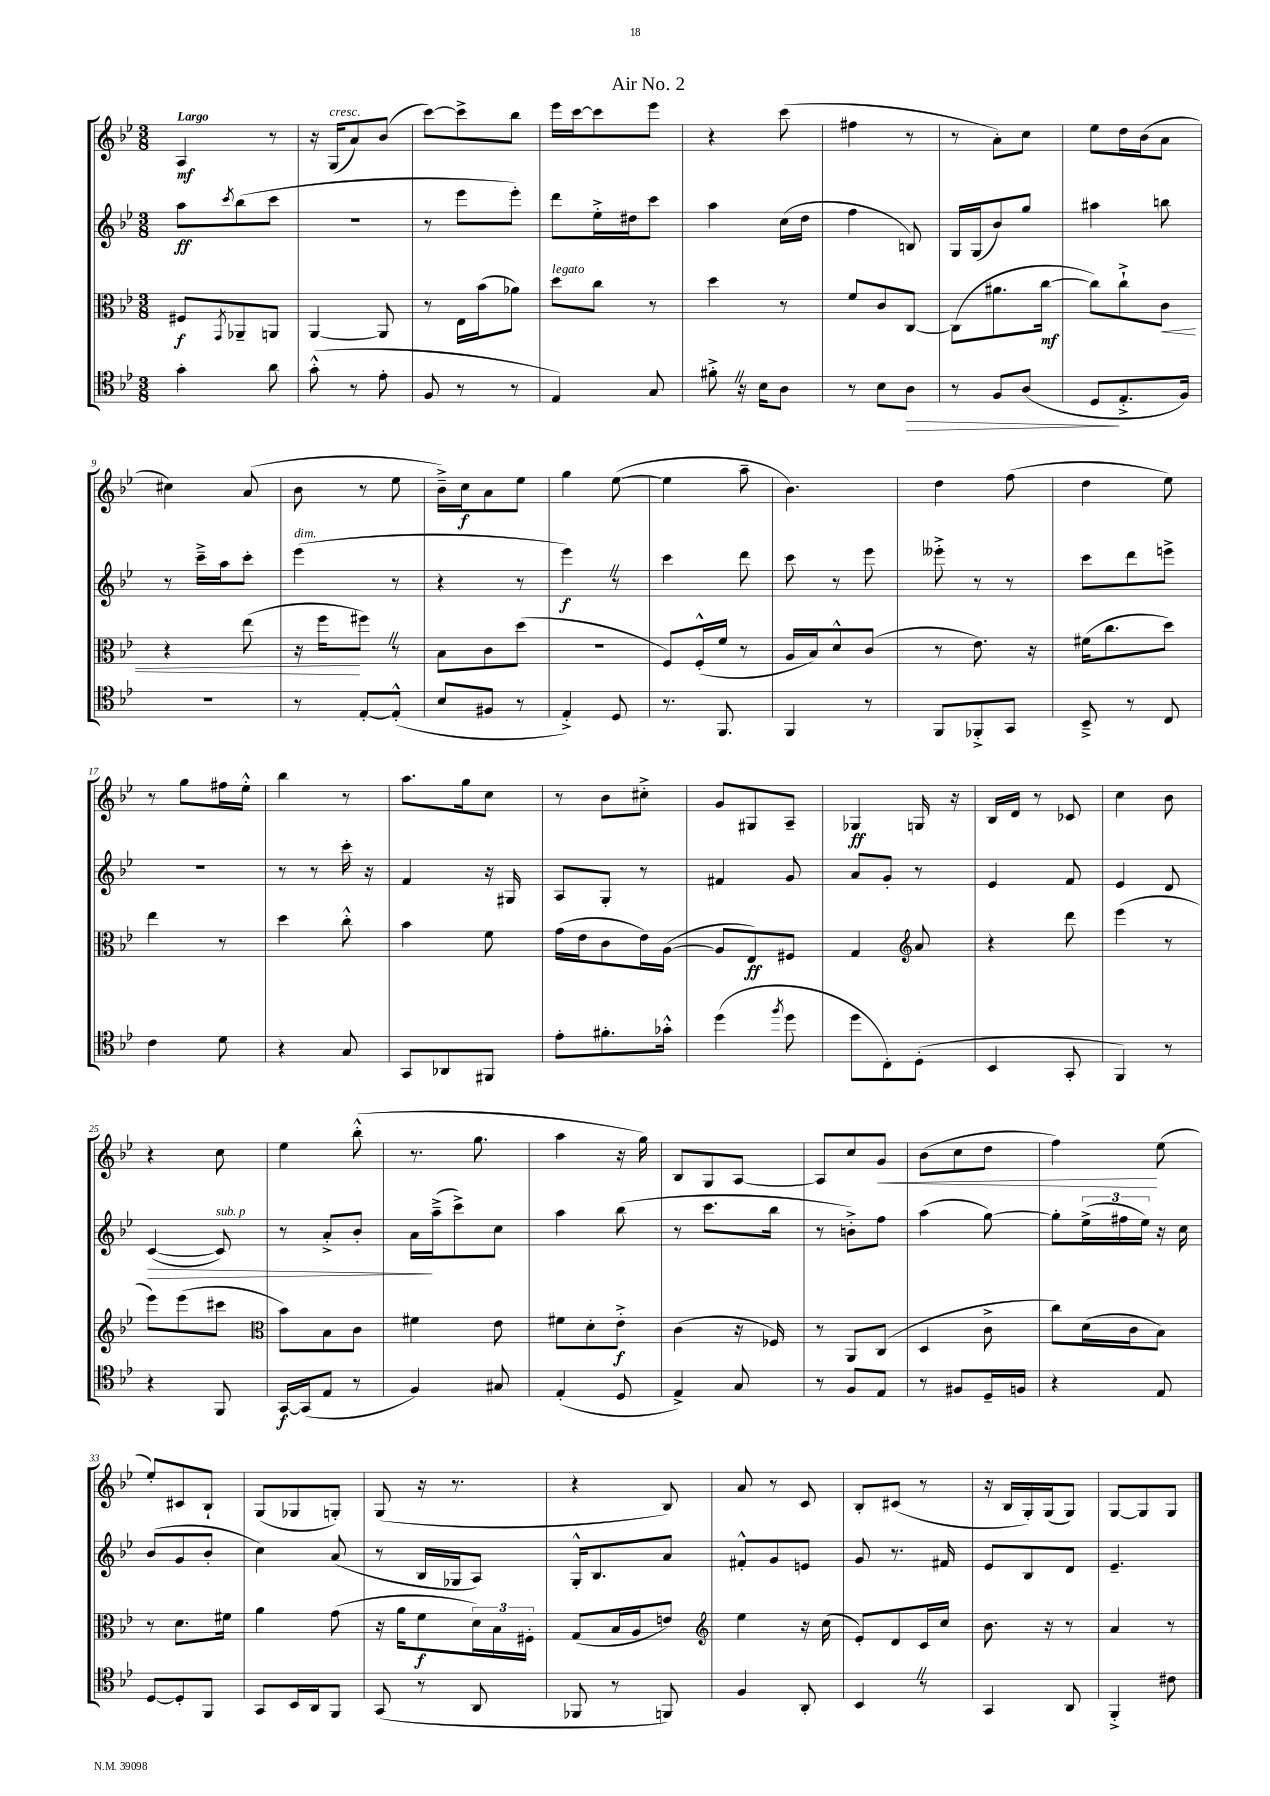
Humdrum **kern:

**kern	**dynam	**kern	**dynam	**kern	**dynam	**kern	**dynam
*part4	*part4	*part3	*part3	*part2	*part2	*part1	*part1
*staff4	*staff4	*staff3	*staff3	*staff2	*staff2	*staff1	*staff1
*clefC4	*	*clefC3	*	*clefG2	*	*clefG2	*
*k[b-e-]	*	*k[b-e-]	*	*k[b-e-]	*	*k[b-e-]	*
*M3/8	*	*M3/8	*	*M3/8	*	*M3/8	*
=1	=1	=1	=1	=1	=1	=1	=1
!	!	!	!	!	!	!LO:TX:a:B:t=Largo	!
4g'\	.	8F#X/L	f	8aa\L	ff	4A/	mf
.	.	8qGG/	.	8qccc/	.	.	.
.	.	8AA-X~/	.	(8bb-\	.	.	.
8a\	.	8AAn/J	.	8ccc\J	.	8r	.
=2	=2	=2	=2	=2	=2	=2	=2
(8g'^^\	.	[4AA/	.	4.r	.	16r	.
!	!	!	!	!	!	!LO:TX:a:i:t=cresc.	!
.	.	.	.	.	.	(16G/KL	.
8r	.	.	.	.	.	8a/)	.
8e-'\	.	8AA/]	.	.	.	(8b-/J	.
=3	=3	=3	=3	=3	=3	=3	=3
8F/	.	8r	.	8r	.	[8ccc\L)	.
8r	.	16E-\LL	.	8eee-\L	.	8ccc^\]	.
.	.	(16b-\J	.	.	.	.	.
8r	.	8a-X\J)	.	8eee-'\J)	.	8bb-\J	.
=4	=4	=4	=4	=4	=4	=4	=4
!	!	!LO:TX:a:i:t=legato	!	!	!	!	!
4E-/)	.	8dd\L	.	8ddd\L	.	16eee-\LL	.
.	.	.	.	.	.	[16ccc\J	.
.	.	8cc\J	.	16ee-'^\L	.	8ccc\]	.
.	.	.	.	16dd#X\J	.	.	.
8G/	.	8r	.	8ccc\J	.	8eee-\J	.
=5	=5	=5	=5	=5	=5	=5	=5
8f#X'^Z\	.	4dd\	.	4aa\	.	4r	.
16r	.	.	.	.	.	.	.
16B-\KL	.	.	.	.	.	.	.
8A\J	.	8r	.	(16cc\LL	.	(8ccc\	.
.	.	.	.	16dd\JJ	.	.	.
=6	=6	=6	=6	=6	=6	=6	=6
8r	.	8f/L	.	4ff\	.	4ff#X\	.
8B-\L	.	8c/	.	.	.	.	.
!	!LO:HP:b	!	!	!	!	!	!
8A\J	>	[8C/J	.	8Bn/)	.	8r	.
=7	=7	=7	=7	=7	=7	=7	=7
8r	.	(8C\L]	.	16G/LL	.	8r	.
.	.	.	.	(16G/J	.	.	.
8F/L	.	8.a#X\	.	8b-/)	.	8a'\L)	.
(8A/J	.	.	.	8gg/J	.	8cc\J	.
.	.	[16cc\Jk	mf	.	.	.	.
=8	=8	=8	=8	=8	=8	=8	=8
8D/L	.	8cc\L])	.	4aa#X\	.	8ee-\L	.
8.E-'^/	]	8cc`^\	.	.	.	16dd\L	.
.	.	.	.	.	.	(16b-\J	.
!	!	!	!LO:HP:b	!	!	!	!
.	.	8c\J	<	8bbn\	.	8a\J	.
16F/Jk)	.	.	.	.	.	.	.
!!LO:LB:g=z
=9	=9	=9	=9	=9	=9	=9	=9
4.r	.	4r	.	8r	.	4cc#X\)	.
.	.	.	.	16ccc~^\LL	.	.	.
.	.	.	.	16aa\J	.	.	.
.	.	(8ee-\	.	8ccc'\J	.	(8a/	.
=10	=10	=10	=10	=10	=10	=10	=10
!	!	!	!	!LO:TX:a:i:t=dim.	!	!	!
8r	.	16r	.	(4eee-\	.	8b-\	.
.	.	16ff\KL	.	.	.	.	.
[8E-'/L	.	8ff#XZ\J)	[	.	.	8r	.
(8E-'^^/J]	.	8r	.	8r	.	8ee-\	.
=11	=11	=11	=11	=11	=11	=11	=11
8B-/L	.	8B-\L	.	4r	.	16b-~^\LL)	.
.	.	.	.	.	.	16cc\J	f
8F#X/J	.	8c\	.	.	.	8a\	.
8r	.	(8dd\J	.	8r	.	8ee-\J	.
=12	=12	=12	=12	=12	=12	=12	=12
4E-'^/)	.	4.r	.	4eee-Z\)	f	4gg\	.
8D/	.	.	.	8r	.	([8ee-\	.
=13	=13	=13	=13	=13	=13	=13	=13
8.r	.	8F/L)	.	4ccc\	.	4ee-\]	.
.	.	(16F'^^/L	.	.	.	.	.
8.FF/	.	16f/JJ	.	.	.	.	.
.	.	8r	.	8ddd\	.	8aa~\	.
=14	=14	=14	=14	=14	=14	=14	=14
4FF/	.	16A/LL	.	8ccc\	.	4.b-\)	.
.	.	16B-/J)	.	.	.	.	.
.	.	8d^^/	.	8r	.	.	.
8r	.	(8c/J	.	8eee-\	.	.	.
=15	=15	=15	=15	=15	=15	=15	=15
8FF/L	.	8r	.	8eee--X'^\	.	4dd\	.
8FF-X'^/	.	8.e-\)	.	8r	.	.	.
8GG/J	.	.	.	8r	.	(8ff\	.
.	.	16r	.	.	.	.	.
=16	=16	=16	=16	=16	=16	=16	=16
8BB-~^/	.	(16f#X\KL	.	8ccc\L	.	4dd\	.
.	.	8.cc\	.	.	.	.	.
8r	.	.	.	8ddd\	.	.	.
8C/	.	8dd\J)	.	8eeen^\J	.	8ee-\)	.
!!LO:LB:g=z
=17	=17	=17	=17	=17	=17	=17	=17
4c\	.	4ee-\	.	4.r	.	8r	.
.	.	.	.	.	.	8gg\L	.
8d\	.	8r	.	.	.	16ff#X\L	.
.	.	.	.	.	.	16ee-'^^\JJ	.
=18	=18	=18	=18	=18	=18	=18	=18
4r	.	4dd\	.	8r	.	4bb-\	.
.	.	.	.	8r	.	.	.
8G/	.	8cc'^^\	.	16ccc'\	.	8r	.
.	.	.	.	16r	.	.	.
=19	=19	=19	=19	=19	=19	=19	=19
8GG/L	.	4b-\	.	4f/	.	8.aa\L	.
8AA-X/	.	.	.	.	.	.	.
.	.	.	.	.	.	16gg\k	.
8FF#X/J	.	8f\	.	16r	.	8cc\J	.
.	.	.	.	16G#X/	.	.	.
=20	=20	=20	=20	=20	=20	=20	=20
8e-'\L	.	(16g\LL	.	8A/L	.	8r	.
.	.	16e-\J	.	.	.	.	.
8.f#X'\	.	8c\	.	8G'/J	.	8b-\L	.
.	.	16e-\L)	.	8r	.	8cc#X'^\J	.
16g-X'^^\Jk	.	([16A\JJ	.	.	.	.	.
=21	=21	=21	=21	=21	=21	=21	=21
(4dd\	.	8A/L]	.	4f#X/	.	8g/L	.
.	.	8E-/)	ff	.	.	8G#X/	.
8qff/	.	.	.	.	.	.	.
8dd\	.	8F#X/J	.	8g/	.	8A~/J	.
=22	=22	=22	=22	=22	=22	=22	=22
8dd\L	.	4G/	.	8a/L	.	4G-X/	ff
8C'\)	.	.	.	8g'/J	.	.	.
*	*	*clefG2	*	*	*	*	*
(8D'\J	.	8a/	.	8r	.	16Gn/	.
.	.	.	.	.	.	16r	.
=23	=23	=23	=23	=23	=23	=23	=23
4BB-/	.	4r	.	4e-/	.	16B-/LL	.
.	.	.	.	.	.	16d/JJ	.
.	.	.	.	.	.	8r	.
8GG'/	.	8ddd\	.	8f/	.	8c-X/	.
=24	=24	=24	=24	=24	=24	=24	=24
4FF/)	.	(4eee-\	.	4e-/	.	4cc\	.
8r	.	8r	.	8d/	.	8b-\	.
!!LO:LB:g=z
=25	=25	=25	=25	=25	=25	=25	=25
!	!	!	!	!	!LO:HP:b	!	!
4r	.	8eee-\L)	.	([4c/	>	4r	.
.	.	(8eee-\	.	.	.	.	.
!	!	!	!	!LO:TX:a:i:t=sub. p	!	!	!
8FF/	.	8ccc#X\J	.	8c/])	.	8cc\	.
=26	=26	=26	=26	=26	=26	=26	=26
*	*	*clefC3	*	*	*	*	*
[16GG/LL	f	8b-\L)	.	8r	.	4ee-\	.
(16GG/J]	.	.	.	.	.	.	.
8E-/J	.	8B-\	.	8a'^/L	.	.	.
8r	.	8c\J	.	8b-'/J	.	(8bb-'^^\	.
=27	=27	=27	=27	=27	=27	=27	=27
4F/)	.	4f#X\	.	16a\LL	.	8.r	.
.	.	.	.	(16aa~^\J	]	.	.
.	.	.	.	8ccc^\)	.	.	.
.	.	.	.	.	.	8.gg\	.
8G#X/	.	8e-\	.	8cc\J	.	.	.
=28	=28	=28	=28	=28	=28	=28	=28
(4E-'/	.	8f#X\L	.	4aa\	.	4aa\	.
.	.	8d'\	.	.	.	.	.
8D/	.	8e-'^\J	f	(8bb-\	.	16r	.
.	.	.	.	.	.	16gg\)	.
=29	=29	=29	=29	=29	=29	=29	=29
4E-^/)	.	(4c\	.	8r	.	8B-/L	.
.	.	.	.	8.ccc\L	.	8G/	.
8G/	.	16r	.	.	.	[8A/J	.
.	.	16F-X/)	.	16bb-\Jk	.	.	.
=30	=30	=30	=30	=30	=30	=30	=30
8r	.	8r	.	8r	.	8A/L]	.
8F/L	.	8AA/L	.	8bn'^\L)	.	8cc/	.
!	!	!	!	!	!	!	!LO:HP:b
8E-/J	.	(8C/J	.	8ff\J	.	8g/J	<
=31	=31	=31	=31	=31	=31	=31	=31
8r	.	4D/	.	(4aa\	.	(8b-\L	.
8F#X/L	.	.	.	.	.	8cc\	.
16D~/L	.	8c^\	.	[8gg\)	.	8dd\J	.
16Fn/JJ	.	.	.	.	.	.	.
=32	=32	=32	=32	=32	=32	=32	=32
4r	.	8cc\L)	.	8gg'\L]	.	4ff\)	.
.	.	(16d\L	.	(24ee-^\L	.	.	.
.	.	.	.	24ff#X\	.	.	.
.	.	16c\J	.	.	.	.	.
.	.	.	.	24ee-\JJ)	.	.	.
8E-/	.	8B-\J)	.	16r	.	(8ee-\	[
.	.	.	.	16cc\	.	.	.
!!LO:LB:g=z
=33	=33	=33	=33	=33	=33	=33	=33
[8D/L	.	8r	.	(8b-/L	.	8ee-'/L)	.
8D'/]	.	8.d\L	.	8g/	.	8c#X/	.
8FF/J	.	.	.	8b-'/J	.	8B-`/J	.
.	.	16f#X\Jk	.	.	.	.	.
=34	=34	=34	=34	=34	=34	=34	=34
8GG/L	.	4a\	.	4cc\)	.	(8G/L	.
16BB-/L	.	.	.	.	.	8G-X/	.
16AA/J	.	.	.	.	.	.	.
8FF/J	.	(8g\	.	(8a/	.	8Gn'/J)	.
=35	=35	=35	=35	=35	=35	=35	=35
(8GG/	.	16r	.	8r	.	(8G/	.
.	.	16a\KL	.	.	.	.	.
8r	.	8f\	f	16B-/LL	.	16r	.
.	.	.	.	16G-X/J	.	8.r	.
8AA/	.	24d\L)	.	8A/J)	.	.	.
.	.	24B-\	.	.	.	.	.
.	.	24F#X'\JJ	.	.	.	.	.
=36	=36	=36	=36	=36	=36	=36	=36
8FF-X/	.	(8G/L	.	16G'^^/KL	.	4r	.
.	.	.	.	8.B-/	.	.	.
8r	.	16B-/L	.	.	.	.	.
.	.	16A/J	.	.	.	.	.
8FFn/)	.	8en/J)	.	8a/J	.	8B-/)	.
=37	=37	=37	=37	=37	=37	=37	=37
*	*	*clefG2	*	*	*	*	*
4F/	.	4ee-\	.	8f#X'^^/L	.	8a/	.
.	.	.	.	8g/	.	8r	.
8AA'/	.	16r	.	8en/J	.	8c/	.
.	.	(16cc\	.	.	.	.	.
=38	=38	=38	=38	=38	=38	=38	=38
4BB-Z/	.	8e-'/L)	.	8g/	.	8B-'/L	.
.	.	8d/	.	8.r	.	(8c#X/J	.
8r	.	16c/L	.	.	.	8r	.
.	.	16cc/JJ	.	16f#X/	.	.	.
=39	=39	=39	=39	=39	=39	=39	=39
4GG/	.	8.b-\	.	8e-/L	.	16r	.
.	.	.	.	.	.	16B-/LL	.
.	.	.	.	8B-/	.	16G'/)	.
.	.	16r	.	.	.	(16G/J	.
8AA/	.	8r	.	8d/J	.	8G/J)	.
=40	=40	=40	=40	=40	=40	=40	=40
4FF'^/	.	4a/	.	4.e-~/	.	[8G/L	.
.	.	.	.	.	.	8G/]	.
8c#X\	.	8r	.	.	.	8G/J	.
==	==	==	==	==	==	==	==
*-	*-	*-	*-	*-	*-	*-	*-
